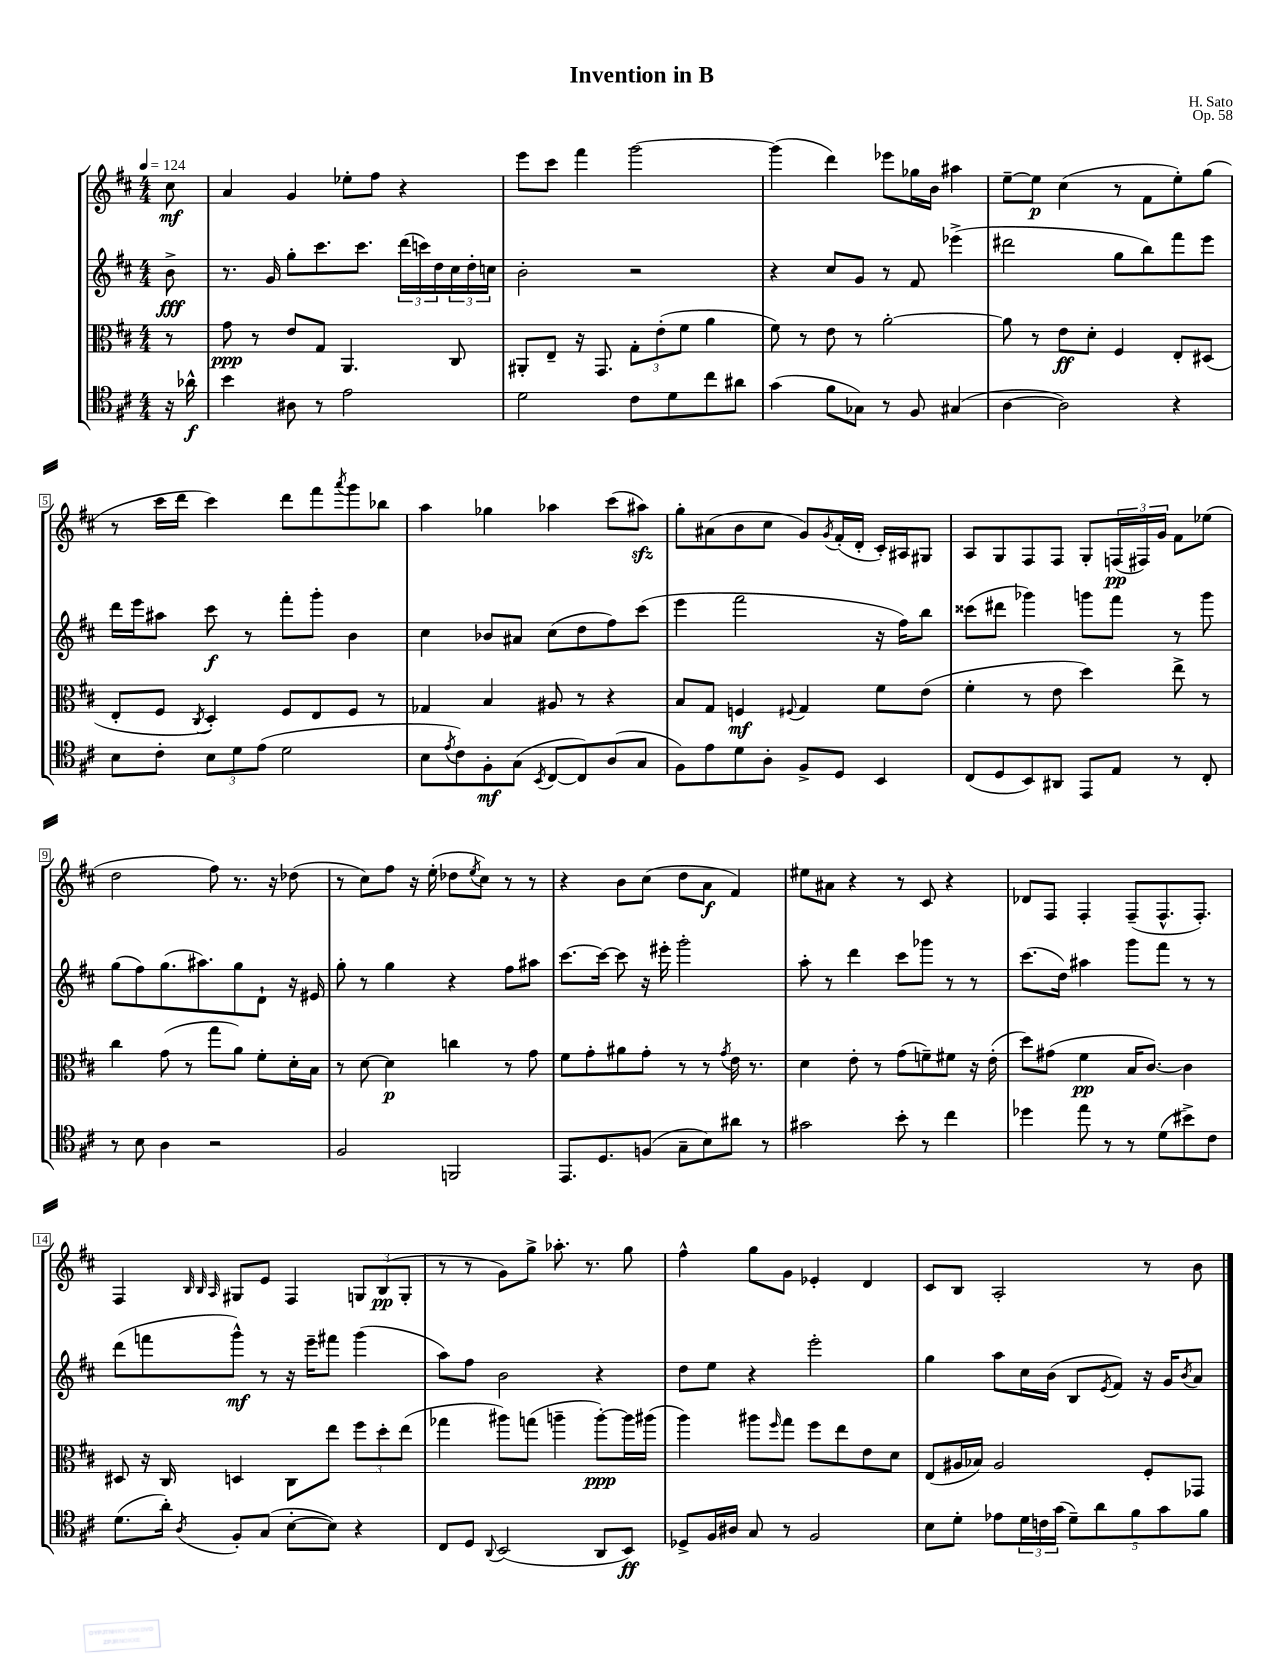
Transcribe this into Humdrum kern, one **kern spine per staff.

**kern	**kern	**kern	**kern
*staff4	*staff3	*staff2	*staff1
*clefC4	*clefC3	*clefG2	*clefG2
*k[f#c#]	*k[f#c#]	*k[f#c#]	*k[f#c#]
*M4/4	*M4/4	*M4/4	*M4/4
*MM124	*MM124	*MM124	*MM124
16r	8r	8b^\	8cc#\
16a-^^\	.	.	.
=	=	=	=
4b\	8g\	8.r	4a/
.	8r	.	.
.	.	16g/	.
8A#\	8e/L	8gg'\L	4g/
8r	8G/J	8.ccc#\	.
2e\	4.AA/	.	8ee-'\L
.	.	8.ccc#\J	.
.	.	.	8ff#\J
.	.	(24ddd\LL	4r
.	.	24ccc\)	.
.	.	24dd\	.
.	8C#/	24cc#\	.
.	.	24dd'\	.
.	.	24cc\JJ	.
=	=	=	=
2d\	8AA#'/L	2b'\	8eee\L
.	8E~/J	.	8ccc#\J
.	16r	.	4fff#\
.	8.GG/	.	.
8c#\L	12G'\L	2r	[2ggg\
.	(12e'\	.	.
8d\	.	.	.
.	12f#\J	.	.
8cc#\	4a\	.	.
8a#\J	.	.	.
=	=	=	=
(4g\	8f#\)	4r	(4ggg\]
.	8r	.	.
8f#\L	8e\	8cc#/L	4ddd\)
8G-\J)	8r	8g/J	.
8r	[2a'\	8r	8eee-\L
8F#/	.	8f#/	16gg-\L
.	.	.	16b\JJ
(4G#/	.	(4eee-^\	4aa#\
=	=	=	=
[4A\	8a\]	2ddd#\	[8ee~\L
.	8r	.	8ee\]J
2A\])	8e\L	.	(4cc#\
.	8d'\J	.	.
.	4F#/	8gg\L	8r
.	.	8bb\)	8f#\L
4r	8E'/L	8fff#\	8ee'\)
.	(8D#/J	8eee\J	(8gg\J
=	=	=	=
8B\L	8E'/L	16ddd\LL	8r
.	.	16eee\J	.
8c#'\J	8F#/J	8aa#\J	16ccc#\LL
.	.	.	16ddd\JJ
.	8qC#/	.	.
12B\L	4D'/)	8ccc#\	4ccc#\)
12d\	.	.	.
.	.	8r	.
(12e\J	.	.	.
2d\	8F#/L	8fff#'\L	8ddd\L
.	8E/	8ggg'\J	8fff#\
.	.	.	8qaaa/
.	8F#/J	4b\	8ggg\
.	8r	.	8bb-\J
=	=	=	=
8B\L	4G-/	4cc#\	4aa\
8qe/	.	.	.
8c#\)	.	.	.
8F#'\	4B/	8b-/L	4gg-\
(8G\J	.	8a#/J	.
8qBB/	.	.	.
[8C#/L	8A#/	(8cc#\L	4aa-\
8C#/])	8r	8dd\	.
(8A/	4r	8ff#\)	(8ccc#\L
8G/J	.	(8ccc#\J	8aa#\J)
=	=	=	=
8F#\L)	8B/L	4eee\	8gg'\L
8e\	8G/J	.	(8a#\
8d\	4F/	2fff#\	8b\
8A'\J	.	.	8cc#\J
.	8qqF#/	.	.
8F#^/L	4G/	.	8g/L)
.	.	.	8qg/
8D/J	.	.	(16f#'/L
.	.	.	16d'/JJ
4BB/	8f#\L	16r	16c#'/LL)
.	.	16ff#\LK)	16A#/J
.	(8e\J	8bb\J	8G#/J
=	=	=	=
(8C#/L	4f#'\	(8ccc##\L	8A/L
8D/	.	8ddd#\J	8G/
8BB/)	8r	4ggg-\)	8F#/
8AA#/J	8e\	.	8F#/J
8EE/L	4dd\)	8ggg\L	8G'/L
8E/J	.	8fff#\J	(24F/L
.	.	.	24F#/)
.	.	.	24g/JJ
8r	8ee^\	8r	8f#\L
8C#'/	8r	8ggg\	(8ee-\J
=	=	=	=
8r	4cc#\	(8gg\L	2dd\
8B\	.	8ff#\)	.
4A\	(8g\	(8.gg\	.
.	8r	.	.
.	.	8.aa#\)	.
2r	8gg\L	.	8ff#\)
.	8a\J)	8gg\	8.r
.	8f#'\L	8d`\J	.
.	.	.	16r
.	16d'\L	16r	(8dd-\
.	16B\JJ	16e#/	.
=	=	=	=
2F#/	8r	8gg'\	8r
.	[8d\	8r	8cc#\L)
.	4d\]	4gg\	8ff#\J
.	.	.	16r
.	.	.	(16ee'\
2FF/	4cc\	4r	8dd-\L
.	.	.	8qee/
.	.	.	8cc#\J)
.	8r	8ff#\L	8r
.	8g\	8aa#\J	8r
=	=	=	=
8.EE/L	8f#\L	[8.ccc#\L	4r
.	8g'\	.	.
8.D/	.	16ccc#\_Jk	.
.	8a#\	8ccc#\]	8b\L
(8F/J	8g'\J	16r	(8cc#\J
.	.	16eee#'\	.
8G~\L	8r	2ggg'\	8dd\L
8B\)	8r	.	8a\J
.	8qg/	.	.
8a#\J	16e\	.	4f#/)
.	8.r	.	.
8r	.	.	.
=	=	=	=
2g#\	4d\	8aa'\	8ee#\L
.	.	8r	8a#\J
.	8e'\	4ddd\	4r
.	8r	.	.
8b'\	(8g\L	8ccc#\L	8r
8r	8f~\)	8ggg-\J	8c#/
4cc#\	8f#\J	8r	4r
.	16r	8r	.
.	(16e'\	.	.
=	=	=	=
4dd-\	8dd\L)	(8.ccc#\L	8d-/L
.	(8g#\J	.	8F#/J
.	.	16dd\Jk)	.
8ee\	4f#\	4aa#\	4F#'/
8r	.	.	.
8r	16B/LK	8ggg\L	(8F#~/L
.	[8.c#/J)	.	.
(8d\L	.	8fff#\J	8.F#^^/
8b#^\)	4c#\]	8r	.
.	.	.	8.F#'/J)
8c#\J	.	8r	.
=	=	=	=
(8.d\L	8D#/	(8ddd\L	4F#/
.	16r	8fff\	.
16a'\Jk)	16C#/	.	.
.	.	.	32qqB/
.	.	.	32qqB/
8qA/	.	.	32qqA/
8F#'/L	4D/	8ggg^^\J)	8G#/L
(8G/J	.	8r	8e/J
[8B'\L	8C#\L	16r	4F#/
.	.	16eee~\LK	.
8B\]J)	8ee\J	8fff#\J	.
4r	12ff#\L	(4ggg\	12G/L
.	12dd'\	.	(12B/
.	(12ee\J	.	12G'/J
=	=	=	=
8C#/L	4gg-\	8aa\L)	8r
8D/J	.	8ff#\J	8r
8qqAA/	.	.	.
(2BB/	8aa#\L)	2b\	8g\L)
.	(8gg\J	.	8gg^\J
.	4aa~\	.	8.aa-'\
.	.	.	8.r
8AA/L	[8aa'\L)	4r	.
8BB/J)	16aa\]L	.	8gg\
.	(16aa#\JJ	.	.
=	=	=	=
8D-^/L	4aa\)	8dd\L	4ff#^^\
16F#/L	.	8ee\J	.
16A#/JJ	.	.	.
8G/	8aa#\L	4r	8gg\L
.	16qqff#/	.	.
8r	8gg\J	.	8g\J
2F#/	8ff#\L	2eee'\	4e-'/
.	8ee\	.	.
.	8e\	.	4d/
.	8d\J	.	.
=	=	=	=
8B\L	(8E/L	4gg\	8c#/L
8d'\J	16A#/L	.	8B/J
.	16B-/JJ)	.	.
8e-\L	2A#/	8aa\L	2A'/
24d\L	.	16cc#\L	.
24c\	.	.	.
.	.	(16b\JJ	.
(24g\JJ	.	.	.
10d~\L)	.	8B/L	.
10a\	.	.	.
.	.	8qe/	.
.	.	8f#/J)	.
10f#\	.	.	.
.	8F#'/L	16r	8r
10g\	.	.	.
.	.	16g/LK	.
.	.	8qb/	.
.	8GG-/J	8a/J	8b\
10f#\J	.	.	.
==	==	==	==
*-	*-	*-	*-
